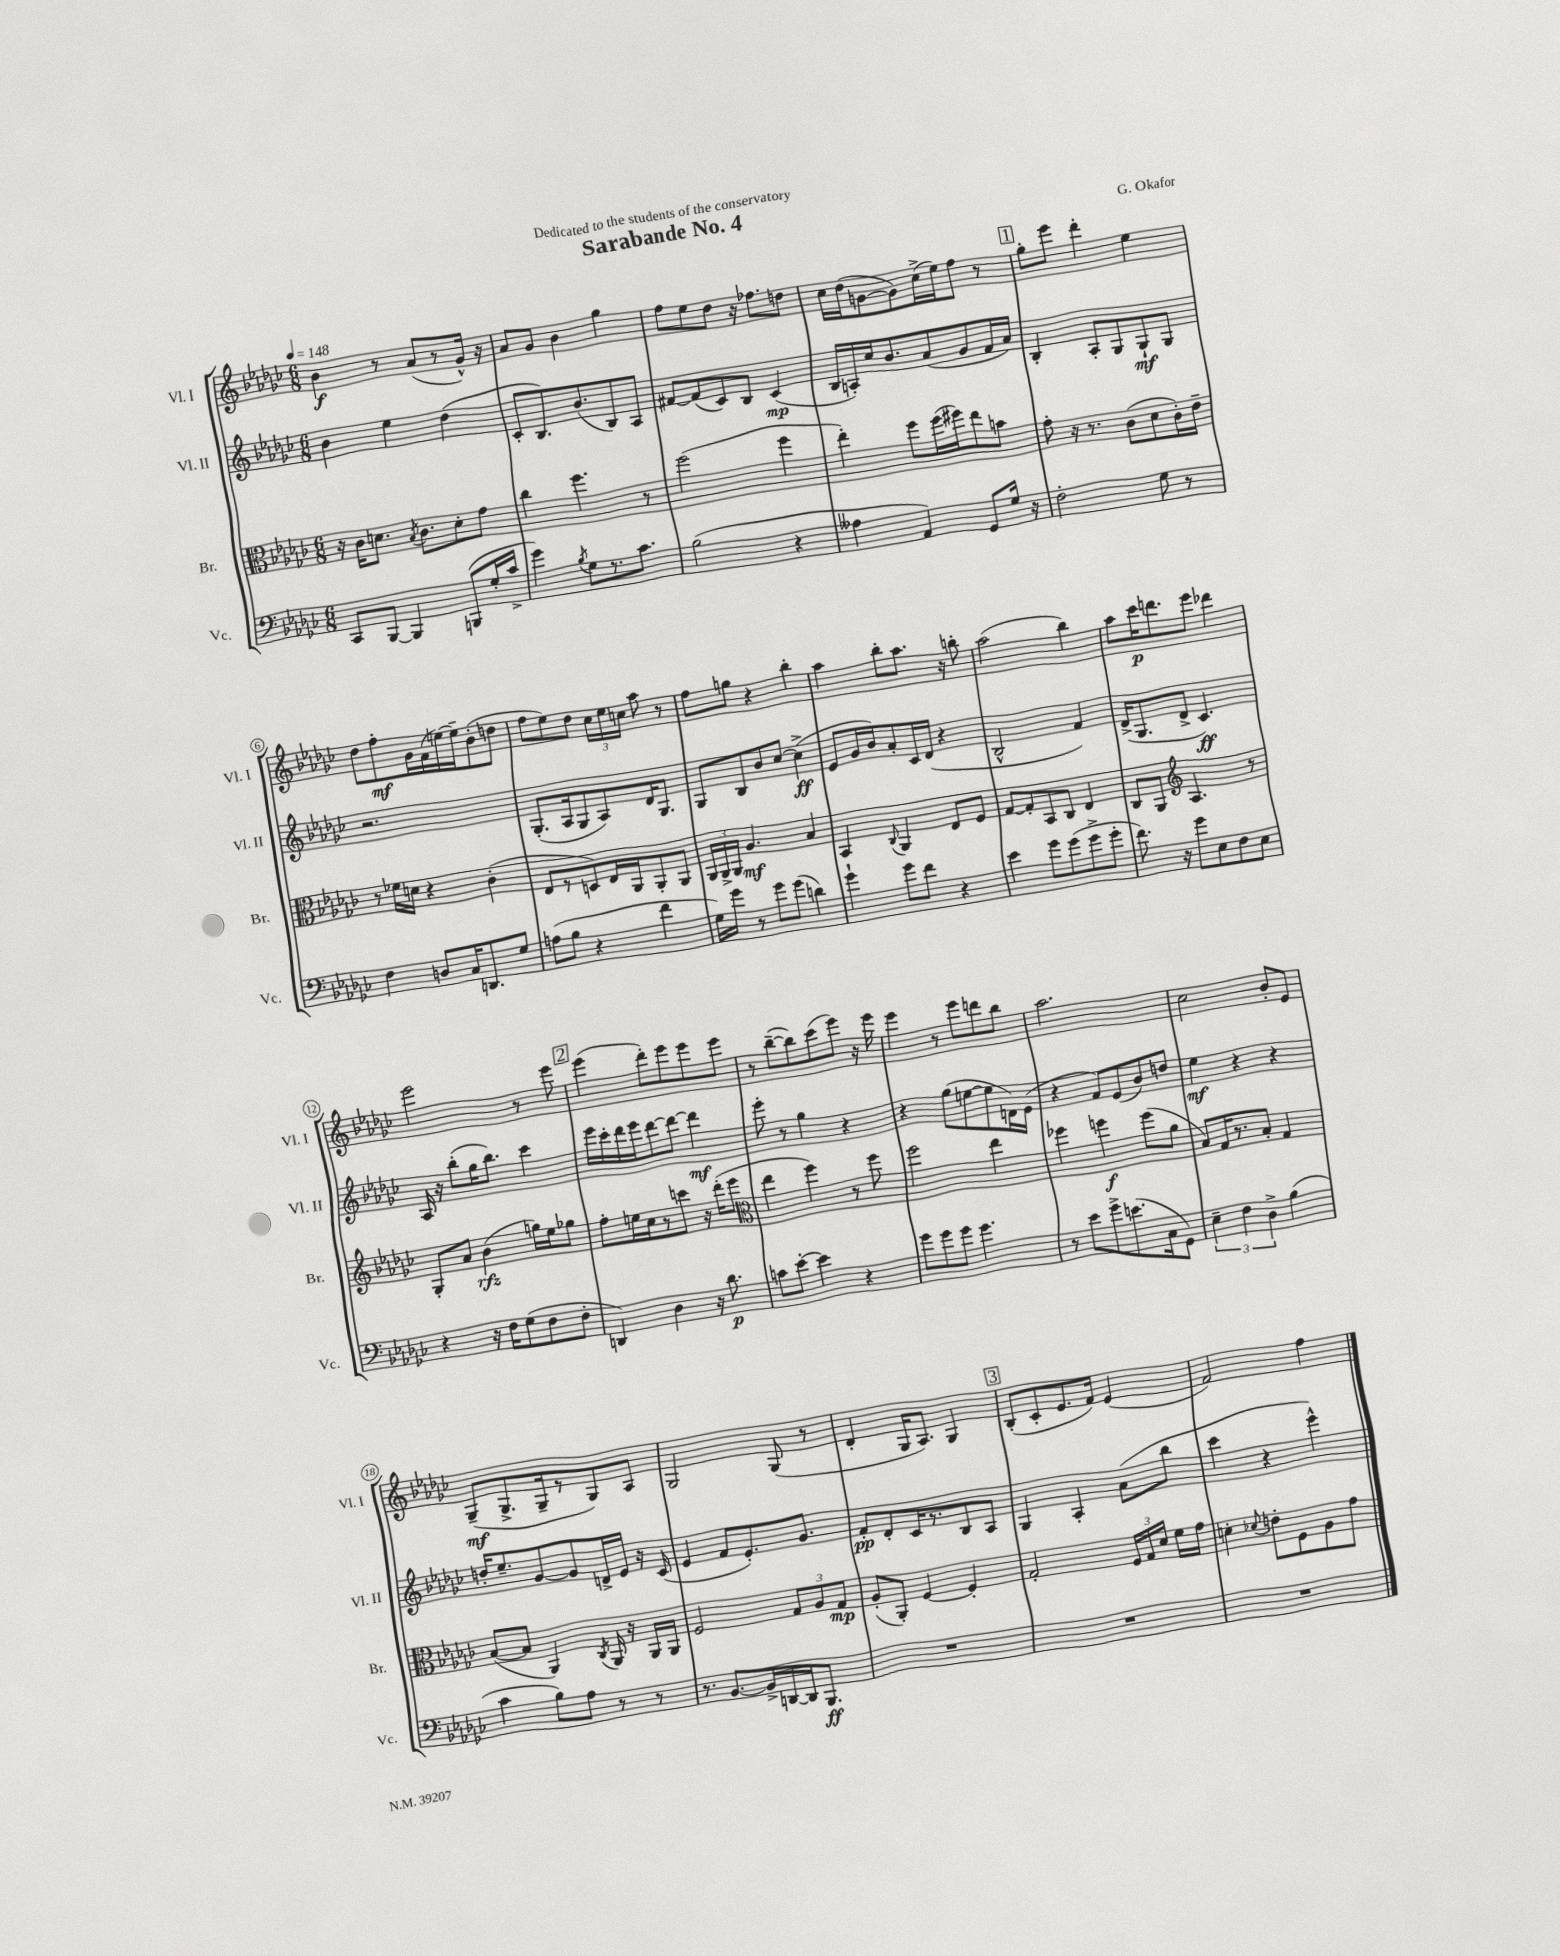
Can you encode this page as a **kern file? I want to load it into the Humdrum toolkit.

**kern	**kern	**kern	**kern
*staff4	*staff3	*staff2	*staff1
*clefF4	*clefC3	*clefG2	*clefG2
*k[b-e-a-d-g-c-]	*k[b-e-a-d-g-c-]	*k[b-e-a-d-g-c-]	*k[b-e-a-d-g-c-]
*M6/8	*M6/8	*M6/8	*M6/8
*MM148	*MM148	*MM148	*MM148
8CC-/L	16r	4b-\	4b-\
.	16c-\LK	.	.
[8BBB-/J	8.d\J	.	.
4BBB-/]	.	4ee-\	8r
.	8qB-/	.	.
.	8.c-\L	.	.
.	.	.	(8a-/L
(8BBB/L	8d'\	(4dd-\	8r
16G-'/L	8g-\J	.	16g-^^/Jk)
16c-^/JJ	.	.	16r
=	=	=	=
4g-\)	4cc-\	8c-'/L	8a-/L
.	.	8.B-/)	8g-/J
8qB-/	.	.	.
8G-\L	4.ff\	.	4b-\
.	.	(8.b-/	.
8.r	.	.	.
.	.	8B-/)	4gg-\
8.c-\J	.	.	.
.	8r	8A-/J	.
=	=	=	=
(2B-\	(2ff\	[8f#/L	8ff\L
.	.	(8f#/]	8ee-\
.	.	8c-/)	8dd-\J
.	.	8B-/J	16r
.	.	.	8.ff-\L
4r	4ff\	(4c-/	.
.	.	.	8dd\J
=	=	=	=
4A--\	4ee-'\)	16B-/LL	16cc-\LL
.	.	16A'/)	(16dd-\J
.	.	16cc-/J	[8g\
.	.	8.b-/	.
4AA-/)	8ff\L	.	8g\])
.	(16ff\L	(8a-/	(16cc-^\L
.	16ff#\J)	.	16ee-\J)
8GG-/L	8ee-\	8g-/	8ff\J
16G-/Jk	8b\J	16f/L	8r
16r	.	16a-/JJ)	.
=	=	=	=
2F'\	8g-'\	4B-'/	8gg-'\L
.	16r	.	8eee-\J
.	8.r	.	.
.	.	8A-'/L	4ddd-'\
.	(8c-\L	8G-/	.
8G-\	8d-\	8G-`/	4ee-\
8r	16c-'\L)	8G-/J	.
.	16e-~\JJ	.	.
=	=	=	=
4F\	8r	2.r	8dd-\L
.	16f-\LL	.	8ff'\
.	16d\JJ	.	.
8D/L	4r	.	16g-\L
.	.	.	(16f\
16C-/K	.	.	[16ee\)
8.DD/	.	.	16ee~\]J
.	(4c-'\	.	(8b-'\
8G-/J	.	.	8dd\J
=	=	=	=
(8A\L	8E-/L	(8.G-'/L	8ff\L
8B-\J	8r	.	8ee-\)
.	.	16A-/k	.
4r	8D/)	8G-/	8dd-\J
.	16E-/L	8A-/)	24cc-\LL
.	.	.	24ee-\
.	16AA-/J	.	.
.	.	.	24cc\JJ
4f\	8AA-'/	16d-/K	8aa-\
.	.	8.G-/J	.
.	8AA-/J	.	8r
=	=	=	=
16G-\LL)	24AA-/LL	8G-/L	8ff\L
.	24AA-^/	.	.
16g-\JJ	.	.	.
.	24AA-/JJ	.	.
8r	4.A-/	8B-/	8gg\J
8g-\L	.	8b-/	4r
(8g-\J	.	[8cc-/J	.
4d\)	4B-/	(4cc-^\]	4bb-'\
=	=	=	=
4g-`\	4BB-/	8e-/L	4aa-\
.	.	16g-/L	.
.	.	16b-/J)	.
.	8qqC-/	.	.
8g-\L	4AA-/	8a-'/	8bb-'\L
8f\J	.	16c-/L	8.aa-\J
.	.	(16d-/JJ	.
4r	8E-/L	4r	.
.	.	.	16r
.	8F/J	.	8bb'\
=	=	=	=
4e-\	[8G-/L	2B-^^/	(2aa-\
.	8G-'/]	.	.
8g-\L	8BB-/	.	.
(8g-\	8C-/J	.	.
8g-^\	4E-/	4f/)	4bb-\)
8g-'\J	.	.	.
=	=	=	=
8.f\)	8C-/L	(16d-^/LK	8aa-\L
.	.	8.G-/	.
.	8AA-/J	.	16ccc-\K
16r	.	.	8.ddd\
*	*clefG2	*	*
8g-\L	4.A-/	8d-^/J	.
8E-\	.	4.c-/)	8eee-\J
8F\	.	.	4ddd-\
8E-\J	8r	.	.
=	=	=	=
4r	8G-'/L	16A-/	2eee-\
.	.	16r	.
.	8a-/J	(8bb-'\L	.
16r	(4b-\	16gg-\K	.
16F\LK	.	8.bb-\J)	.
(8G-\	.	.	.
8F\	16gg\LL)	4ccc-\	8r
.	16ee-\J	.	.
8F'\J	8gg-\J	.	8eee-\
=	=	=	=
4DD/)	8ff'\L	16eee-\LL	(4eee-\
.	.	16ccc-'\	.
.	16ee\L	16ddd-\	.
.	16cc-\J	16eee-\J	.
4D-\	8r	[8ddd-\	8ddd-'\L)
.	8ccc\J	8ddd-\_J	8eee-\
16r	16r	4ddd-\]	8eee-\
8.d-\	(16ddd-'\LK	.	.
.	8eee-\J	.	8eee-\J
=	=	=	=
*	*clefC3	*	*
8c\L	4ee-\	8eee-'\	8r
[8e-'\J	.	8r	([8bb-~\L
4e-\]	4ff\)	4gg-\	8bb-\])
.	.	.	(8ccc-\
4r	8r	4r	8eee-\J)
.	8ff\	.	16r
.	.	.	16eee-\
=	=	=	=
8g-\L	2ff\	4r	4eee-\
8g-\	.	.	.
8g-\J	.	(8gg-\L	8r
4.g-\	.	[8ee\	8eee-\L
.	4ee-\	8ee\]	8ddd\
.	.	16d\L)	8bb-\J
.	.	(16e-\JJ	.
=	=	=	=
8r	4ff-\	4r	2.aa-\
8e-\L	.	.	.
8g-^\	4ff\	8f/L)	.
(8.e\	.	(8e-/	.
.	(8ff\L	8b-/)	.
16C-\k	.	.	.
8GG-\J)	8a-\J	8dd/J	.
=	=	=	=
6E-~\	8B-/L)	4ee-\	2cc-\
.	16G-/K	.	.
6F\	.	.	.
.	8.r	.	.
.	.	4r	.
6D-^\	.	.	.
.	8B-'/J	.	.
(4B-\	4G-/	4r	8b-'/L
.	.	.	8e-/J
=	=	=	=
4c-\	([8B-/L	16dd'/LK	(8G-~/L
.	.	8.ee-~/	.
.	8B-/]J	.	8.G-^/
8B-\L)	4AA-/)	[8g-/	.
.	.	.	16G-~/k
8A-\J	.	8g-/]	8r
.	8qC-/	.	.
8r	16AA-/	16d^/L	8G-/)
.	16r	16e-/JJ	.
8r	16AA-/LL	16r	8A-/J
.	16AA-/JJ	(16c-/	.
=	=	=	=
8.r	2F/	4e-/	2G-/
[8.BB-/L	.	.	.
.	.	8f/L	.
16BB-^/]L	.	8.e-'/)	.
[16DD/	.	.	.
16DD/]J	12G-/L	.	(8G-/
8.BBB-/J	.	8.g-/J	.
.	12A-/	.	.
.	.	.	8r
.	12G-/J	.	.
=	=	=	=
2.r	(8A-'/L	8f'/L	4d-'/
.	8AA-'/J)	8d-'/	.
.	[4F/	16c-/K	16G-/LK
.	.	8.r	8.A-/J)
.	4F'/]	8B-/	4G-/
.	.	8A-/J	.
=	=	=	=
2.r	2G-'/	4G-/	(8B-'/L
.	.	.	8c-'/
.	.	4A-'/	8.e-/
.	.	.	16f/Jk)
.	24F/LL	(8a-\L	(4e-/
.	24G-/	.	.
.	24d-/JJ	.	.
.	16f\LL	8bb-\J	.
.	16g-\JJ	.	.
=	=	=	=
2.r	4d'\	4ccc-\	2f/)
.	8qqd-/	.	.
.	8e'\L	4r	.
.	8F\	.	.
.	8A-\	4eee-^^\)	4ff\
.	8g-\J	.	.
==	==	==	==
*-	*-	*-	*-
